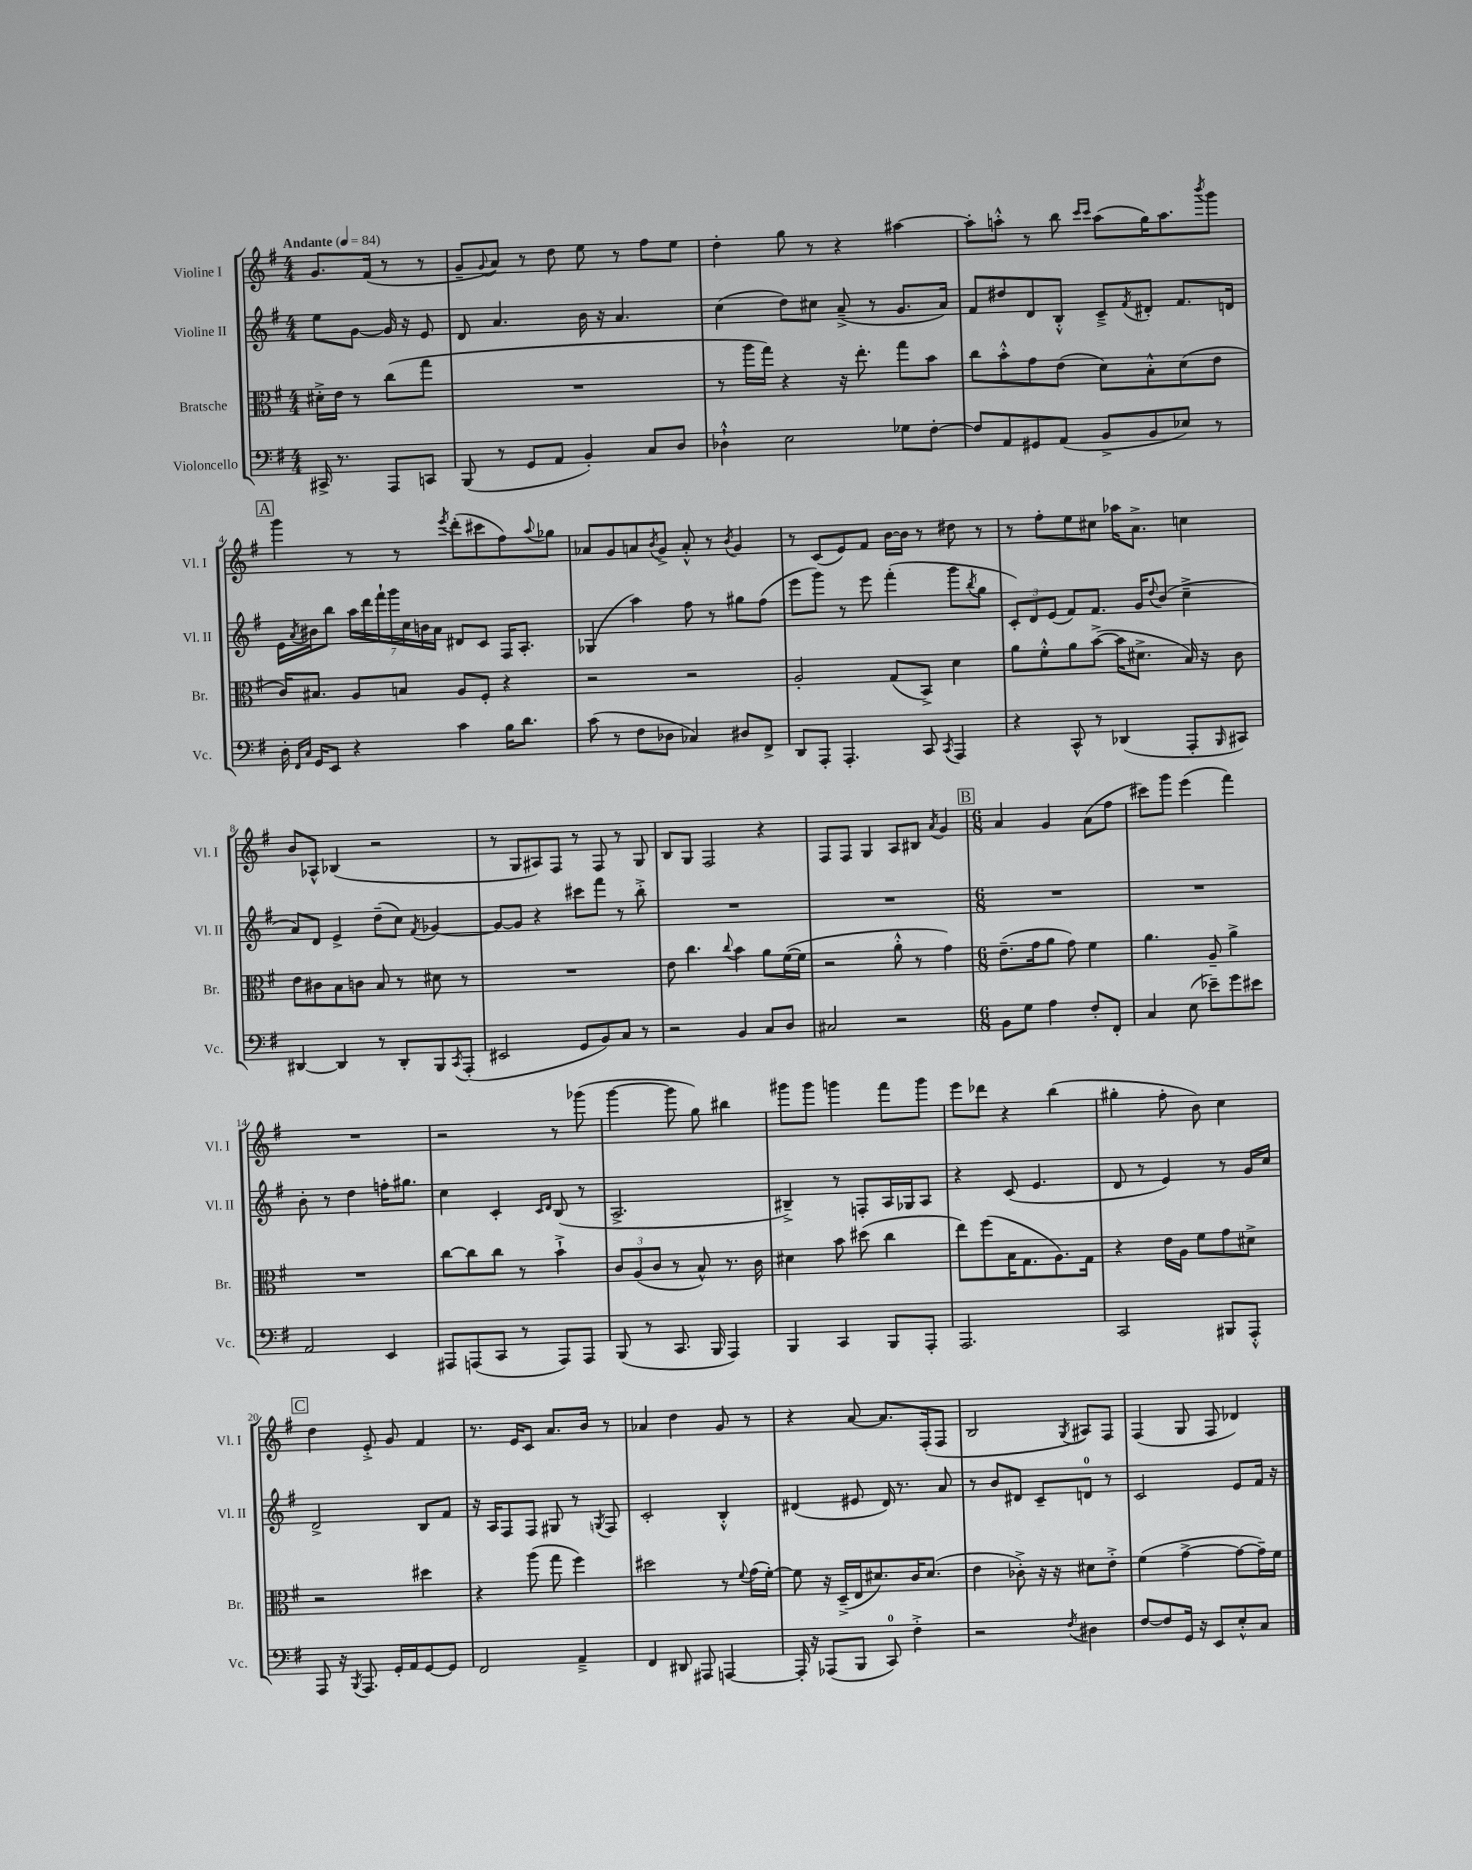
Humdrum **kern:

**kern	**kern	**kern	**kern
*staff4	*staff3	*staff2	*staff1
*clefF4	*clefC3	*clefG2	*clefG2
*k[f#]	*k[f#]	*k[f#]	*k[f#]
*M4/4	*M4/4	*M4/4	*M4/4
*MM84	*MM84	*MM84	*MM84
16CC#^	16d#'^	8ee	8.g
8.r	16e	.	.
.	8r	[8g	.
.	.	.	(16f#
8AAA	(8cc	16g]	8r
.	.	16r	.
8CC	8gg	8e	8r
=	=	=	=
(8BBB	1r	8d	8g~
.	.	.	8qqg
8r	.	4.a	8a)
8GG	.	.	8r
8AA	.	.	8dd
4BB')	.	16b	8ee
.	.	16r	.
.	.	4.a	8r
8C	.	.	8ff#
8D	.	.	8ee
=	=	=	=
4D-`^^	8r	(4cc	4dd'
.	16aa	.	.
.	16gg)	.	.
2E	4r	8dd)	8gg
.	.	8cc#	8r
.	16r	(8a~^	4r
.	8.ee'	.	.
.	.	8r	.
8G-	8gg	8.g	[4aa#
[8F#'	8b	.	.
.	.	16a)	.
=	=	=	=
8F#]	8cc	8f#	8aa#']
8AA	8b'^^	8dd#	8aa'^^
8GG#	8g	8d	8r
(8AA	(8e	8B'^^	8bb
.	.	.	16qqccc
.	.	.	16qqccc
8BB^	8d)	8c~^	(8aa
.	.	8qf#	.
8BB	8B'^^	8d#'	16gg)
.	.	.	8.aa
8E-)	(8d	8.f#	.
.	.	.	8qbbb
8r	8e	.	8ggg
.	.	16d	.
=	=	=	=
16D'	16c)	16e	4ggg
16qqFF#	.	.	.
16qqC	.	8qa	.
16GG	8.B#	16b#	.
8EE	.	8bb	.
4r	8A	28aa	8r
.	.	28ddd	.
.	.	28fff#`	.
.	.	28ggg	.
.	8B	.	8r
.	.	28cc	.
.	.	28b	.
.	.	28a	.
.	.	.	8qeee
4c	8A	8d#	(8ddd'
.	8F#'	8c	8ccc#
16B	4r	16F#	8ff#)
8.d	.	8.A'	.
.	.	.	8qqaa
.	.	.	8gg-
=	=	=	=
(8c	2r	(4G-	8a-
8r	.	.	8g
8F#	.	4aa)	8a
.	.	.	8qb
8D-	.	.	8g^
4C-)	2r	8ff#	8a'^^
.	.	8r	8r
.	.	.	8qb
8D#	.	8gg#	4g
8FF#^	.	(8ff#	.
=	=	=	=
8DD	2A'	8eee	8r
8AAA'	.	8ggg)	(8c
4.AAA'	.	8r	8e)
.	.	8eee	8f#
.	(8G	(4fff#'	[16b
.	.	.	16b]
8CC	8BB^)	.	8r
8qCC	.	.	.
4AAA	4d	8ggg	8dd#
.	.	8qbb	.
.	.	8gg	8r
=	=	=	=
4r	8a	12c')	8r
.	.	12d	.
.	8f#'^^	.	8ff#'
.	.	(12e	.
8CC^^	8a	8f#)	8ee
8r	([8b^	8.f#	8cc#
(4DD-	16b]	.	16aa-
.	8.d#^	16g	8.a^
.	.	8qqdd	.
.	.	(8b	.
8AAA'	16B)	4cc~^	4cc
.	16r	.	.
16qqBBB	.	.	.
8CC#)	8c	.	.
=	=	=	=
[4DD#	8e	8a)	8b
.	8c#	8d	8A-^^
4DD#]	8B	4e^	(4B-
.	8c	.	.
8r	8B	(8dd~	2r
8DD#'	8r	8cc)	.
.	.	8qf#	.
8BBB	8d#	[4g-	.
8qCC	.	.	.
(8AAA'	8r	.	.
=	=	=	=
2EE#	1r	8g-_	8r
.	.	8g-]	8G
.	.	4r	8A#)
.	.	.	8F#
8GG	.	8ccc#	8r
8BB)	.	8fff#	8F#
8C	.	8r	8r
8r	.	8bb'^	8G
=	=	=	=
2r	8e	1r	8B
.	4.cc	.	8G
.	.	.	2F#
.	8qqcc	.	.
4BB	4b	.	.
8C	8a	.	4r
8D	([16f#	.	.
.	16f#]	.	.
=	=	=	=
2C#	2r	1r	8F#
.	.	.	8F#
.	.	.	4G
2r	8a'^^	.	8A
.	8r	.	8B#
.	.	.	8qa
.	4g)	.	4g
=	=	=	=
*M6/8	*M6/8	*M6/8	*M6/8
8BB	(8.e~	2.r	4a
8G	.	.	.
.	16g	.	.
4A	8a	.	4g
.	8g)	.	.
8F#'	4f#	.	(8a
8FF#'	.	.	8ff#
=	=	=	=
4C	4.a	2.r	8ccc#)
.	.	.	8ggg
(8E	.	.	(4eee
8e-~)	8A~	.	.
8g	4a^	.	4fff#)
8e#	.	.	.
=	=	=	=
2AA	2.r	8b'	2.r
.	.	8r	.
.	.	4dd	.
4EE	.	16ff'	.
.	.	8.gg#	.
=	=	=	=
8AAA#	[8cc	4cc	2r
(8AAA	8cc]	.	.
8CC	8cc	4c'	.
8r	8r	.	.
.	.	16qqc	.
.	.	16qqd	.
8AAA)	4b`^	(8B	8r
8AAA	.	8r	(8ggg-
=	=	=	=
(8BBB	12c	2.A^	[4ggg
.	(12A	.	.
8r	.	.	.
.	12c	.	.
8.CC	8r	.	8ggg]
.	8B^^)	.	8gg)
16BBB	.	.	.
4AAA)	8.r	.	4bb#
.	16c	.	.
=	=	=	=
4BBB	4d#	4B#~^)	8ggg#
.	.	.	8ggg#
4CC	8b	8r	4ggg
.	(8dd#	8F'	.
8BBB	4cc	16A	8fff#
.	.	16G-	.
8AAA'	.	8A	8ggg
=	=	=	=
2.AAA	8ee)	4r	8eee
.	(8ff#	.	8ddd-
.	16B	(8c	4r
.	8.G	.	.
.	.	4.e	.
.	8.A)	.	(4bb
.	16G	.	.
=	=	=	=
2CC	4r	8d	4gg#'
.	.	8r	.
.	16e	4e)	8ff#'
.	16A	.	.
.	8f#	.	8b)
8BBB#	8g	8r	4cc
8AAA'^^	8d#^	16g	.
.	.	16cc	.
=	=	=	=
8AAA	2r	2d^	4dd
16r	.	.	.
8qBBB	.	.	.
8.AAA	.	.	.
.	.	.	8e'^
16GG'	.	.	8g
16AA	.	.	.
[8GG	4dd#	8B	4f#
8GG]	.	8f#	.
=	=	=	=
2FF#	4r	16r	8.r
.	.	16A	.
.	.	8F#	.
.	.	.	16e
.	(8aa	8F#	8c
.	8gg	8G#	8.a
4AA~^	4ff#)	8r	.
.	.	.	16b
.	.	8qG	.
.	.	8F#	8r
=	=	=	=
4FF#	2dd#	2c'	4a-
8DD#	.	.	4dd
8AAA#	.	.	.
[4AAA	8r	4B'^^	8g
.	8qqf#	.	.
.	(16g	.	8r
.	[16f#')	.	.
=	=	=	=
16AAA']	8f#]	(4d#	4r
16r	.	.	.
(8AAA-	16r	.	.
.	(16D~^	.	.
8BBB	16E	8e#	[8a
.	8.d#)	.	.
8CC)	.	16d#)	8.a]
.	.	8.r	.
4F#'^	16c	.	.
.	(8.d#	.	(16F#'
.	.	8a	8F#
=	=	=	=
2r	4e	8r	2B
.	.	8b	.
.	8c-'^)	8d#	.
.	16r	8c~	.
.	16r	.	.
8qF#	.	.	8qG
4D#	8d#	8d	8A#)
.	8e'^	8r	8F#
=	=	=	=
[8F#	(4f#	2c	(4F#
8F#]	.	.	.
16GG	[4g^	.	8G
16r	.	.	.
8EE	.	.	8F#
8E'^^	8g_	8e	4d-)
8C	16g~])	16f#	.
.	16f#	16r	.
==	==	==	==
*-	*-	*-	*-
